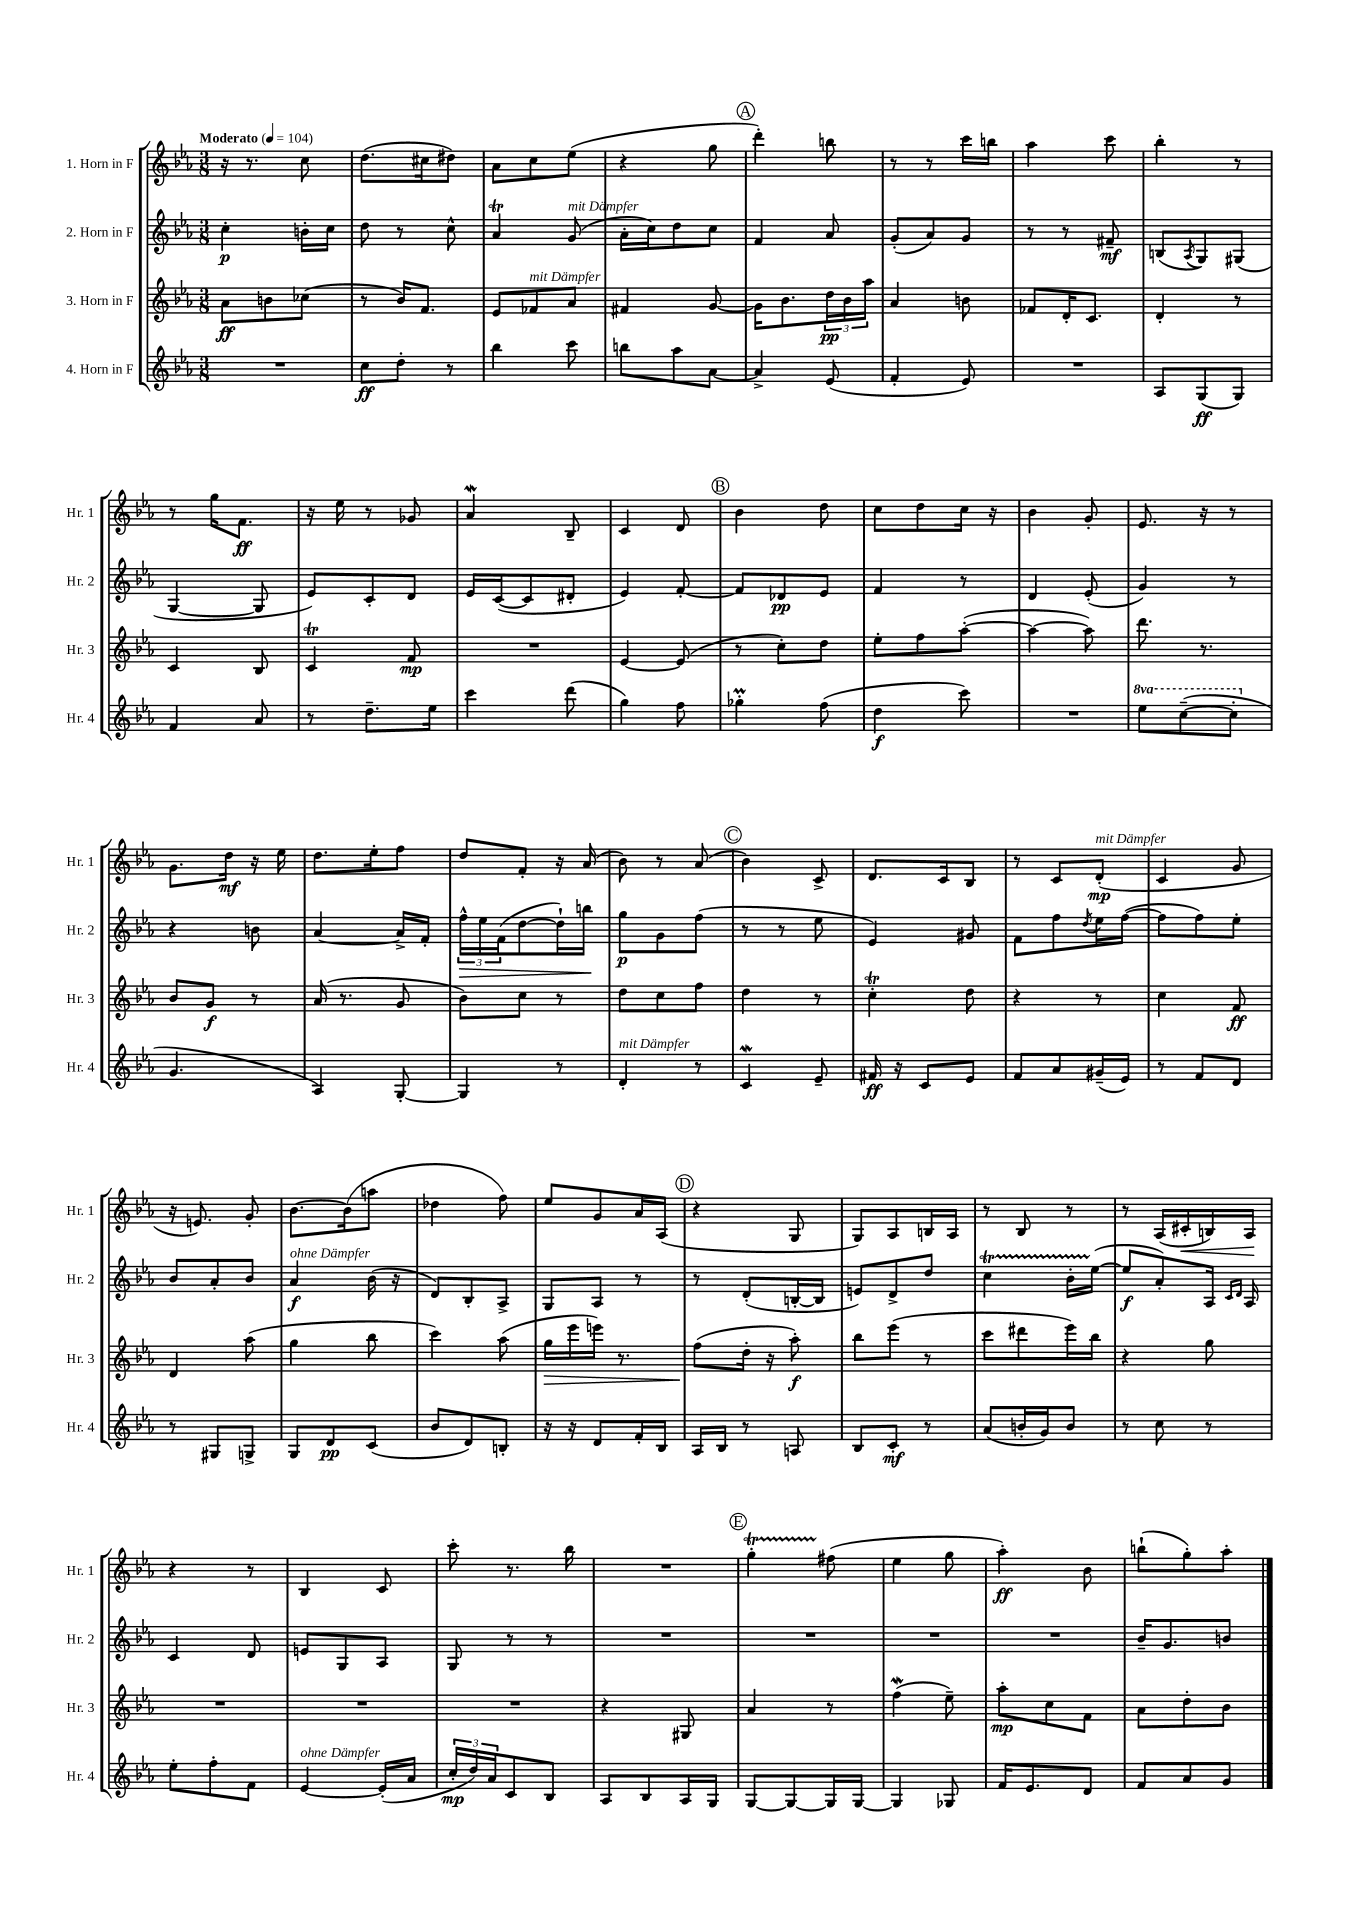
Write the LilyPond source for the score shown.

<<
\new StaffGroup <<
\new Staff = "s0" \with { instrumentName = "1. Horn in F" shortInstrumentName = "Hr. 1" } {
    \clef treble \key ees \major \numericTimeSignature \time 3/8 \tempo "Moderato" 4 = 104
    r16 r8. c''8 |
    d''8.( cis''16 dis''8) |
    aes'8 c''8 ees''8( |
    r4 g''8 |
    \mark \markup { \circle "A" } d'''4-.) b''8 |
    r8 r8 c'''16 b''16 |
    aes''4 c'''8 |
    bes''4-. r8 |
    r8 g''16 f'8.\ff |
    r16 ees''16 r8 ges'8 |
    aes'4\mordent bes8-- |
    c'4 d'8 |
    \mark \markup { \circle "B" } bes'4 d''8 |
    c''8 d''8 c''16 r16 |
    bes'4 g'8-. |
    ees'8. r16 r8 |
    g'8. d''16\mf r16 ees''16 |
    d''8. ees''16-. f''8 |
    d''8 f'8-. r16 aes'16( |
    bes'8) r8 aes'8( |
    \mark \markup { \circle "C" } bes'4) c'8-> |
    d'8. c'16 bes8 |
    r8 c'8 d'8-.\mp^\markup { \italic "mit Dämpfer" }( |
    c'4 g'8 |
    r16 e'8.) g'8-. |
    bes'8.~ bes'16( a''8 |
    des''4 f''8) |
    ees''8 g'8 aes'16 aes16( |
    \mark \markup { \circle "D" } r4 g8 |
    g8) aes8 b16 aes16 |
    r8 bes8 r8 |
    r8 aes16( cis'16-.\< b16) aes16\! |
    r4 r8 |
    bes4 c'8 |
    c'''8-. r8. bes''16 |
    R4. |
    \mark \markup { \circle "E" } g''4-.\startTrillSpan fis''8\stopTrillSpan( |
    ees''4 g''8 |
    aes''4-.\ff) bes'8 |
    b''8-!( g''8-.) aes''8-. \bar "|." |
}
\new Staff = "s1" \with { instrumentName = "2. Horn in F" shortInstrumentName = "Hr. 2" } {
    \clef treble \key ees \major \numericTimeSignature \time 3/8
    c''4-.\p b'16-. c''16 |
    d''8 r8 c''8-^ |
    aes'4\trill g'8^\markup { \italic "mit Dämpfer" }( |
    aes'16-. c''16) d''8 c''8 |
    \mark \markup { \circle "A" } f'4 aes'8 |
    g'8-.( aes'8) g'8 |
    r8 r8 fis'8--\mf |
    b8( \acciaccatura { aes8 } g8) gis8( |
    g4~ g8 |
    ees'8) c'8-. d'8 |
    ees'16 c'16~( c'8 dis'8-. |
    ees'4) f'8~-. |
    \mark \markup { \circle "B" } f'8 des'8\pp ees'8 |
    f'4 r8 |
    d'4 ees'8-.( |
    g'4) r8 |
    r4 b'8 |
    aes'4~ aes'16-> f'16-. |
    \tuplet 3/2 { f''16-^\> ees''16 f'16( } d''8~ d''16-!) b''16\! |
    g''8\p g'8 f''8( |
    \mark \markup { \circle "C" } r8 r8 ees''8 |
    ees'4) gis'8 |
    f'8 f''8 \acciaccatura { d''8 } ees''16 f''16~( |
    f''8 f''8) ees''8-. |
    bes'8 aes'8-. bes'8 |
    aes'4\f^\markup { \italic "ohne Dämpfer" } bes'16( r16 |
    d'8) bes8-. aes8-> |
    g8 aes8 r8 |
    \mark \markup { \circle "D" } r8 d'8-.( b16~-. b16 |
    e'8) d'8-> d''8 |
    c''4\startTrillSpan bes'16-. ees''16~\stopTrillSpan( |
    ees''8\f aes'8-.) aes16 \grace { c'16 d'16 } aes16 |
    c'4 d'8 |
    e'8 g8 aes8 |
    g8 r8 r8 |
    R4. |
    \mark \markup { \circle "E" } R4. |
    R4. |
    R4. |
    bes'16-- g'8. b'8 \bar "|." |
}
\new Staff = "s2" \with { instrumentName = "3. Horn in F" shortInstrumentName = "Hr. 3" } {
    \clef treble \key ees \major \numericTimeSignature \time 3/8
    aes'8\ff b'8 ces''8( |
    r8 bes'16) f'8. |
    ees'8 fes'8^\markup { \italic "mit Dämpfer" } aes'8 |
    fis'4 g'8~ |
    \mark \markup { \circle "A" } g'16 bes'8. \tuplet 3/2 { d''16\pp bes'16 aes''16 } |
    aes'4 b'8 |
    fes'8 d'16-. c'8. |
    d'4-. r8 |
    c'4 bes8 |
    c'4\trill f'8\mp |
    R4. |
    ees'4~ ees'8( |
    \mark \markup { \circle "B" } r8 c''8-.) d''8 |
    ees''8-. f''8 aes''8~-.( |
    aes''4~ aes''8) |
    d'''8. r8. |
    bes'8 g'8\f r8 |
    aes'16( r8. g'8 |
    bes'8) c''8 r8 |
    d''8 c''8 f''8 |
    \mark \markup { \circle "C" } d''4 r8 |
    c''4-.\trill d''8 |
    r4 r8 |
    c''4 f'8\ff |
    d'4 aes''8( |
    g''4 bes''8 |
    c'''4) aes''8( |
    g''16\> ees'''16 e'''16) r8. |
    \mark \markup { \circle "D" } f''8\!( d''16-. r16 aes''8-.\f) |
    bes''8 ees'''8( r8 |
    c'''8 dis'''8 ees'''16) bes''16 |
    r4 g''8 |
    R4. |
    R4. |
    R4. |
    r4 gis8 |
    \mark \markup { \circle "E" } aes'4 r8 |
    f''4\mordent( ees''8--) |
    aes''8-.\mp c''8 f'8 |
    aes'8 d''8-. bes'8 \bar "|." |
}
\new Staff = "s3" \with { instrumentName = "4. Horn in F" shortInstrumentName = "Hr. 4" } {
    \clef treble \key ees \major \numericTimeSignature \time 3/8 \set Staff.ottavationMarkups = #ottavation-simple-ordinals
    R4. |
    c''8\ff d''8-. r8 |
    bes''4 c'''8 |
    b''8 aes''8 aes'8~ |
    \mark \markup { \circle "A" } aes'4-> ees'8( |
    f'4-. ees'8) |
    R4. |
    aes8 g8\ff( g8) |
    f'4 aes'8 |
    r8 d''8.-- ees''16 |
    c'''4 d'''8( |
    g''4) f''8 |
    \mark \markup { \circle "B" } ges''4-.\prall f''8( |
    d''4\f c'''8) |
    R4. |
    \ottava #1 ees'''8 c'''8~--( c'''8-. \ottava #0 |
    g'4. |
    aes4) g8~-. |
    g4 r8 |
    d'4-.^\markup { \italic "mit Dämpfer" } r8 |
    \mark \markup { \circle "C" } c'4\mordent ees'8-- |
    fis'16\ff r16 c'8 ees'8 |
    f'8 aes'8 gis'16--( ees'16) |
    r8 f'8 d'8 |
    r8 gis8 g8-> |
    g8 d'8\pp c'8( |
    bes'8 d'8) b8-. |
    r16 r16 d'8 f'16-. bes16 |
    \mark \markup { \circle "D" } aes16 bes16 r8 a8 |
    bes8 c'8-.\mf r8 |
    aes'8( b'16-. g'16) b'8 |
    r8 c''8 r8 |
    ees''8-. f''8-. f'8 |
    ees'4~^\markup { \italic "ohne Dämpfer" } ees'16-.( aes'16 |
    \tuplet 3/2 { c''16-.\mp d''16) aes'16 } c'8 bes8 |
    aes8 bes8 aes16 g16 |
    \mark \markup { \circle "E" } g8~ g8~ g16 g16~ |
    g4 ges8 |
    f'16 ees'8. d'8 |
    f'8 aes'8 g'8 \bar "|." |
}
>>
>>
\layout { \context { \Score \remove "Bar_number_engraver" } }
